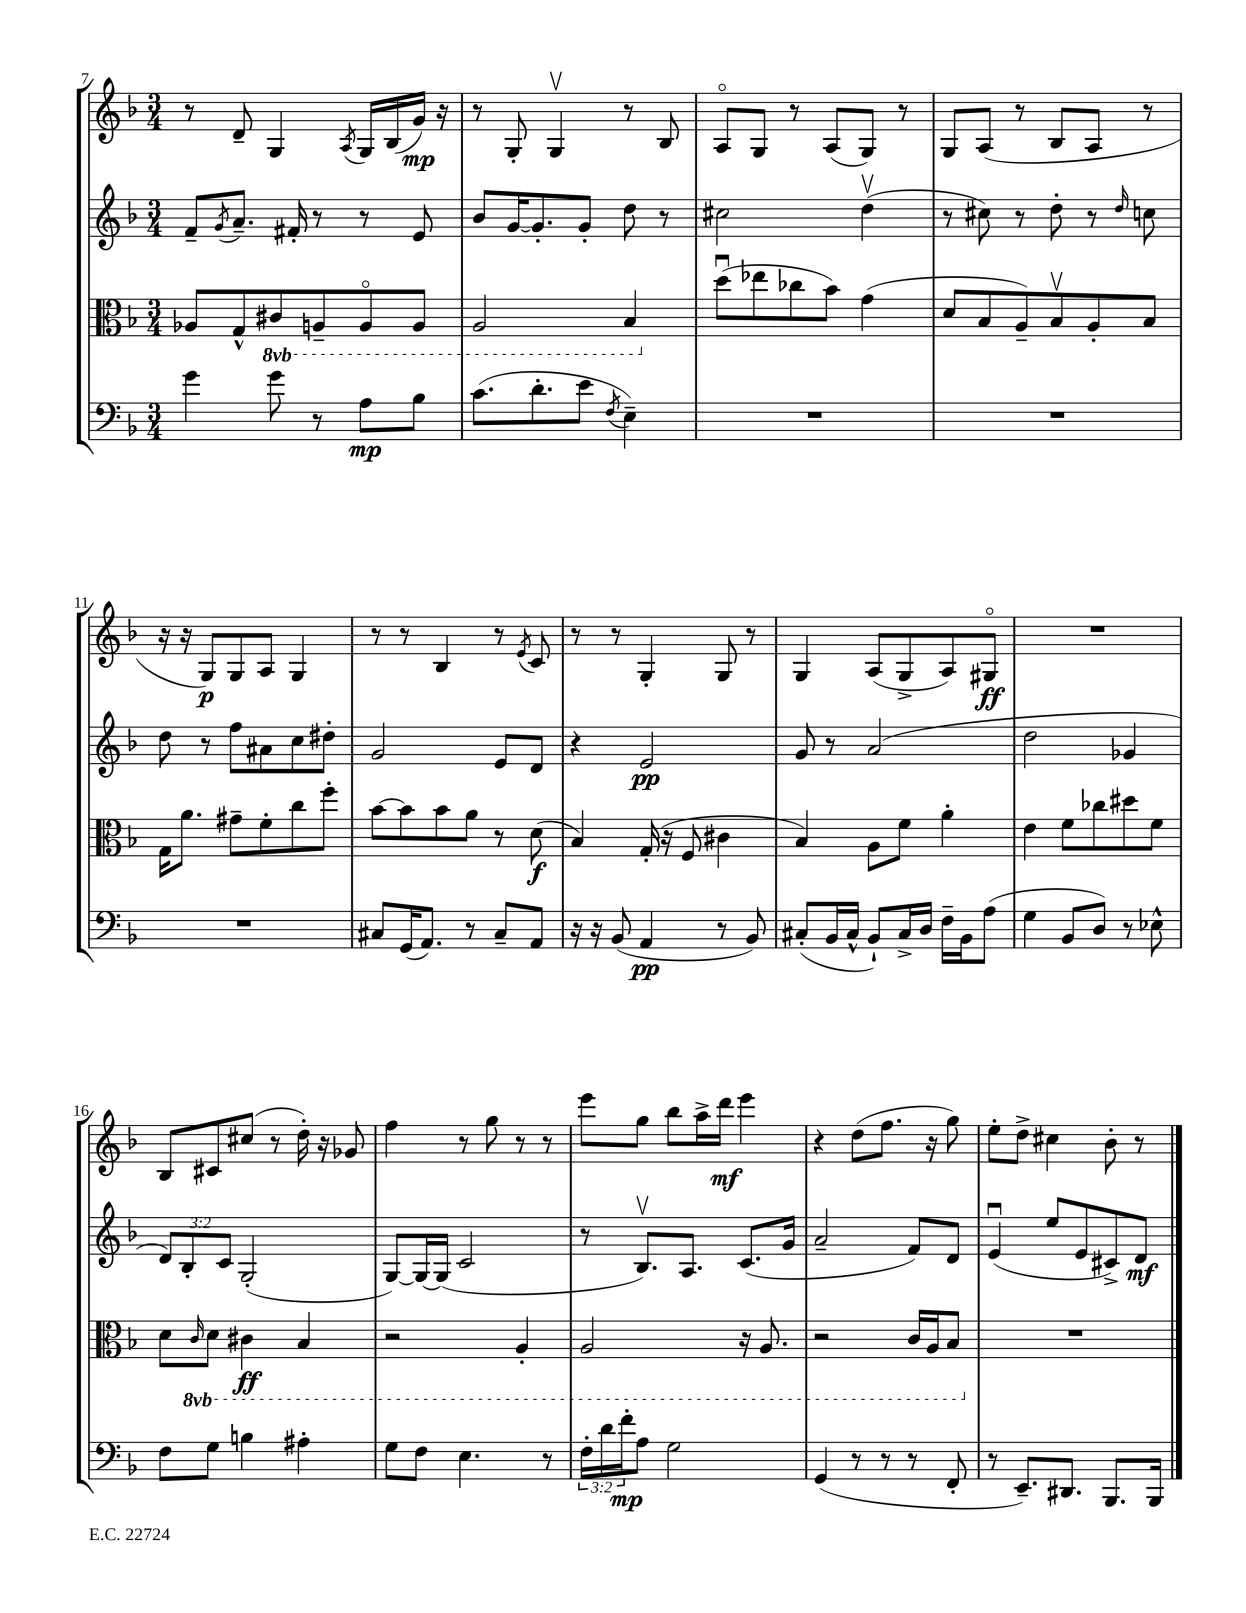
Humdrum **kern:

**kern	**kern	**kern	**kern
*staff4	*staff3	*staff2	*staff1
*clefF4	*clefC3	*clefG2	*clefG2
*k[b-]	*k[b-]	*k[b-]	*k[b-]
*M3/4	*M3/4	*M3/4	*M3/4
4g	8A-	8f~	8r
.	.	8qg	.
.	8G^^	8.a~	8d~
8g	8C#	.	4G
.	.	16f#'	.
8r	8AA~	8r	.
.	.	.	8qA
8A	8AAo	8r	16G
.	.	.	(16B-
8B-	8AA	8e	16g)
.	.	.	16r
=	=	=	=
(8.c	2AA	8b-	8r
.	.	[16g	8G'
8.d'	.	8.g']	.
.	.	.	4Gv
8e	.	8g'	.
8qF	.	.	.
4E~)	4BB-	8dd	8r
.	.	8r	8B-
=	=	=	=
2.r	(8ddu	2cc#	8Ao
.	8ee-	.	8G
.	8cc-	.	8r
.	8b-)	.	(8A
.	(4g	(4ddv	8G)
.	.	.	8r
=	=	=	=
2.r	8d	8r	8G
.	8B-	8cc#)	(8A
.	8A~)	8r	8r
.	8B-v	8dd'	8B-
.	8A'	8r	8A
.	.	16qqdd	.
.	8B-	8cc	8r
=	=	=	=
2.r	16G	8dd	16r
.	8.a	.	16r
.	.	8r	8G)
.	8g#~	8ff	8G
.	8f'	8a#	8A
.	8cc	8cc	4G
.	8ff'	8dd#'	.
=	=	=	=
8C#	[8b-	2g	8r
(16GG	8b-]	.	8r
8.AA)	.	.	.
.	8b-	.	4B-
8r	8a	.	.
8C#~	8r	8e	8r
.	.	.	8qe
8AA	(8d	8d	8c
=	=	=	=
16r	4B-)	4r	8r
16r	.	.	.
(8BB-	.	.	8r
4AA	(16G'	2e	4G'
.	16r	.	.
.	8F	.	.
8r	4c#	.	8G
8BB-)	.	.	8r
=	=	=	=
(8C#'	4B-)	8g	4G
16BB-	.	8r	.
16C#^^	.	.	.
8BB-`)	8A	(2a	(8A
16C#^	8f	.	8G^
16D	.	.	.
16F~	4a'	.	8A)
16BB-	.	.	.
(8A	.	.	8G#o
=	=	=	=
4G	4e	2dd	2.r
8BB-	8f	.	.
8D)	8cc-	.	.
8r	8dd#	4g-	.
8E-^^	8f	.	.
=	=	=	=
8F	8d	12d)	8B-
.	.	12B-'	.
.	16qqC	.	.
8G	8D	.	8c#
.	.	12c	.
4B	4C#	(2G'	(8cc#
.	.	.	8r
4A#'	4BB-	.	16dd')
.	.	.	16r
.	.	.	8g-
=	=	=	=
8G	2r	[8G)	4ff
8F	.	16G_	.
.	.	(16G]	.
4.E	.	2c	8r
.	.	.	8gg
.	4AA'	.	8r
8r	.	.	8r
=	=	=	=
24F'	2AA	8r	8eee
24d	.	.	.
24f'	.	.	.
8A	.	8.B-v)	8gg
2G	.	.	8bb-
.	.	8.A	.
.	.	.	16aa^
.	.	.	16ddd
.	16r	(8.c	4eee
.	8.AA	.	.
.	.	16g	.
=	=	=	=
(4GG	2r	2a~	4r
8r	.	.	(8dd
8r	.	.	8.ff
8r	16C	8f)	.
.	16AA	.	16r
8FF'	8BB-	8d	8gg)
=	=	=	=
8r	2.r	(4eu	8ee'
8.EE~)	.	.	8dd^
.	.	8ee	4cc#
8.DD#	.	.	.
.	.	8e	.
8.BBB-	.	8c#^)	8b-'
.	.	8d	8r
16BBB-	.	.	.
==	==	==	==
*-	*-	*-	*-
